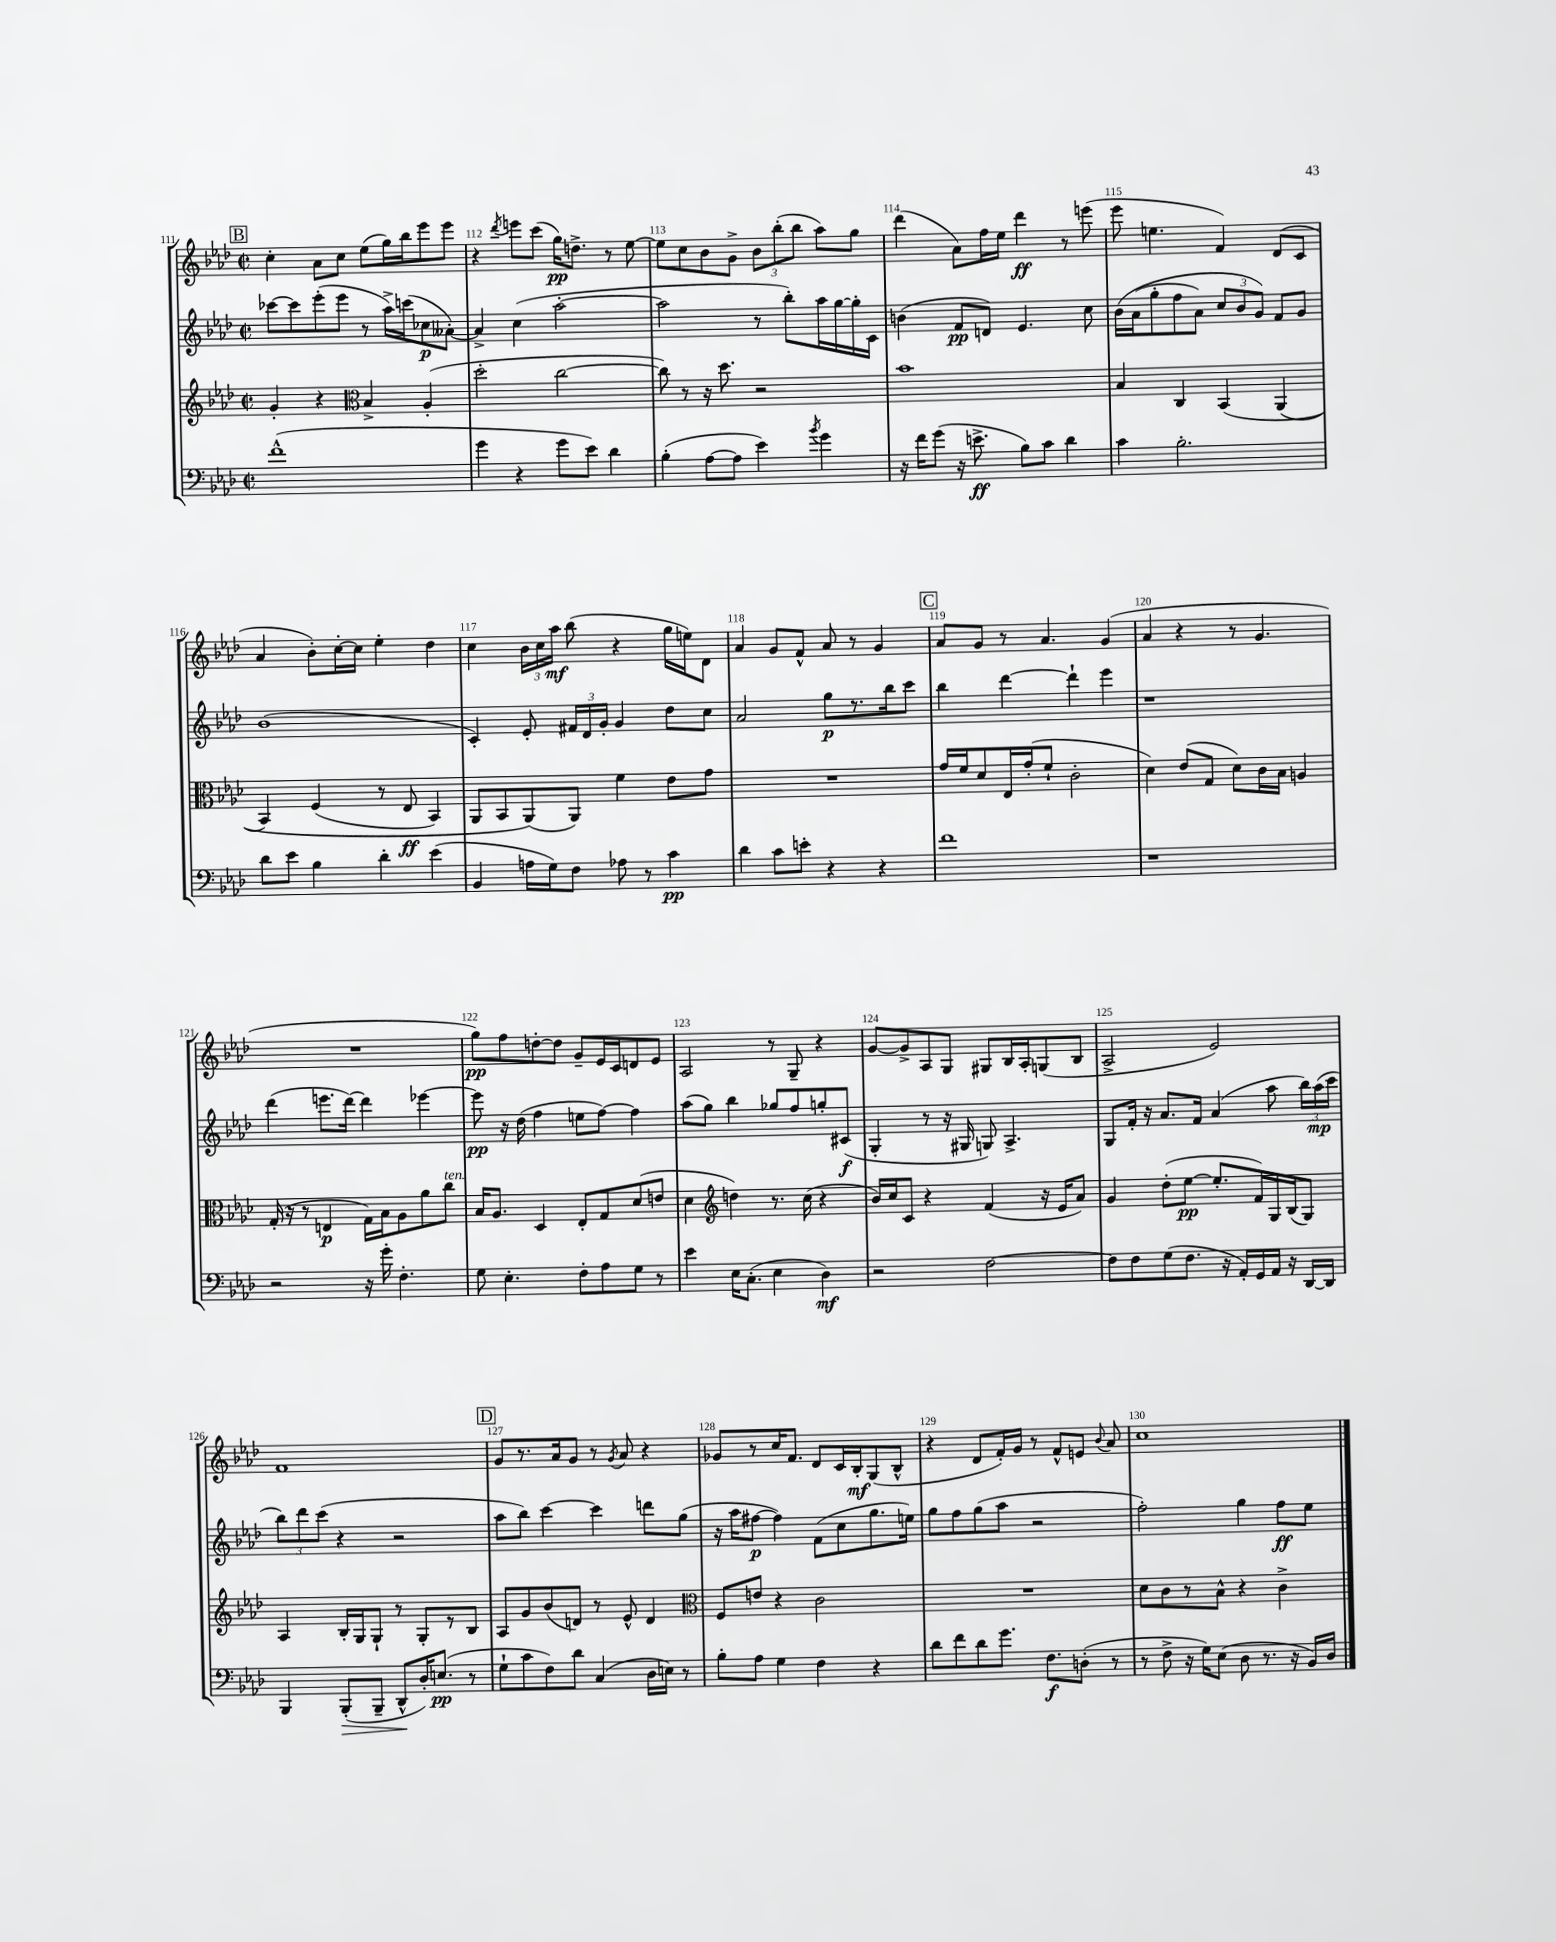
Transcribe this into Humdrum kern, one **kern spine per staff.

**kern	**kern	**kern	**kern
*staff4	*staff3	*staff2	*staff1
*clefF4	*clefG2	*clefG2	*clefG2
*k[b-e-a-d-]	*k[b-e-a-d-]	*k[b-e-a-d-]	*k[b-e-a-d-]
*M2/2	*M2/2	*M2/2	*M2/2
*met(c|)	*met(c|)	*met(c|)	*met(c|)
(1f^^	4g'	[8ccc-	4cc'
.	.	8ccc-]	.
.	4r	(8eee-'	8a-
.	.	8eee-	8cc
*	*clefC3	*	*
.	4B-^	8r	(8ee-
.	.	16aa-^)	16gg)
.	.	(16ccc	16bb-
.	(4A-'	8cc-	8eee-
.	.	[8a--')	8eee-
=	=	=	=
4g	2dd-'	4a--^]	4r
.	.	.	8qddd-
4r	.	(4cc	8eee
.	.	.	(8ccc
8g	[2cc	[2aa-'	16gg)
.	.	.	8.dd^
8e-)	.	.	.
4d-	.	.	8r
.	.	.	[8ee-
=	=	=	=
(4B-'	8cc])	2aa-]	8ee-]
.	8r	.	8cc
[8A-	16r	.	8b-
.	8.dd-	.	.
8A-]	.	.	8g^
4e-)	2r	8r	12b-
.	.	.	(12bb-'
.	.	8bb-')	.
.	.	.	12bb-
8qb-	.	.	.
4g	.	16aa-	8aa-)
.	.	[16gg	.
.	.	16gg']	8gg
.	.	16c	.
=	=	=	=
16r	1b-	(4b	(4ddd-
16f	.	.	.
(8g	.	.	.
16r	.	8f	8a-)
8.e^	.	.	.
.	.	8d)	16ff
.	.	.	16ee-
8B-)	.	4.e-	4ddd-
8c	.	.	.
4d-	.	.	8r
.	.	8cc	(8eee
=	=	=	=
4c	4B-	&(16b-	8eee-
.	.	(16a-	.
.	.	8gg'	4.ee
2.B-'	4C	8ff	.
.	.	8a-)	.
.	(4BB-	12cc	4f)
.	.	12b-	.
.	.	12g&)	.
.	&(4AA-	8f	(8d-
.	.	8g	8c
=	=	=	=
8d-	4BB-)	(1b-	4a-
8e-	.	.	.
4B-	(4F	.	8b-')
.	.	.	[16cc'
.	.	.	16cc]
4d-'	8r	.	4ee-'
.	8E-	.	.
(4e-	4BB-)	.	4dd-
=	=	=	=
4BB-	8AA-	4c')	4cc
.	8BB-	.	.
16A	(8AA-&)	8e-'	24b-
.	.	.	24cc
16G)	.	.	.
.	.	.	24aa-
8F	8AA-)	24f#	(8bb-
.	.	24d-	.
.	.	24g'	.
8A-	4f	4g	4r
8r	.	.	.
4c	8e-	8dd-	16gg
.	.	.	16ee)
.	8g	8cc	8d-
=	=	=	=
4d-	1r	2a-	4a-
8c	.	.	8g
8e'	.	.	8f^^
4r	.	8gg	8a-
.	.	8.r	8r
4r	.	.	4g
.	.	16bb-	.
.	.	8ccc	.
=	=	=	=
1f	16g	4bb-	8a-
.	16f	.	.
.	8d-	.	8g
.	16E-	[4ddd-	8r
.	(16g'	.	.
.	8f`	.	4.a-
.	2c'	4ddd-`]	.
.	.	4eee-	(4g
=	=	=	=
1r	4d-)	1r	4a-
.	(8e-	.	4r
.	8G	.	.
.	8d-)	.	8r
.	16c	.	4.g
.	16B-	.	.
.	4A	.	.
=	=	=	=
2r	(16G'	(4ddd-	1r
.	16r	.	.
.	8r	.	.
.	4E	8.eee	.
.	.	[16ddd-)	.
16r	16G)	4ddd-]	.
16g'	16B-	.	.
4.F'	8A-	.	.
.	8a-	[4eee-	.
.	8cc	.	.
=	=	=	=
8G	16B-	8eee-]	8gg)
.	8.A-	.	.
4.E-'	.	16r	8ff
.	.	(16dd-	.
.	4D-	4ff	[8dd'
.	.	.	8dd]
8F'	8E-'	8ee	8g~
8A-	8G	[8ff)	16e-
.	.	.	16c
8G	(8d-	4ff]	8d
8r	8e	.	8e-
=	=	=	=
4e-	4d-	(8aa-	2A-
.	.	8gg)	.
*	*clefG2	*	*
16E-	4dd)	4bb-	.
(8.C'	.	.	.
4E-	8.r	8gg-	8r
.	.	8ff	8G~
.	(16cc	.	.
4D-)	4r	8gg'	4r
.	.	(8c#	.
=	=	=	=
2r	16b-)	4G'	[8g
.	16cc	.	.
.	8c	.	8g^]
.	4r	8r	8A-
.	.	16r	8G
.	.	16G#	.
[2F	(4f	8G)	8G#
.	.	4.A-^	16B-
.	.	.	16A-'
.	16r	.	(8G
.	16e-	.	.
.	8a-)	.	8B-
=	=	=	=
8F]	4g	8G	2A-^
8F	.	16f'	.
.	.	16r	.
(8G	(8dd-'	8.a-	.
8.F	[8ee-	.	.
.	.	16f	.
.	8.ee-']	(4a-	2e-)
16r	.	.	.
16AA-')	.	.	.
16GG	16f)	.	.
16AA-	16G	8aa-	.
16r	(16B-	.	.
[16DD-	8G)	24bb-)	.
.	.	(24aa-	.
16DD-]	.	.	.
.	.	24ccc	.
=	=	=	=
4BBB-	4A-	12bb-)	1f
.	.	12ddd-	.
.	.	(12ccc	.
(8BBB-'	16B-'	4r	.
.	16G	.	.
8BBB-~	8G`	.	.
8DD-^^	8r	2r	.
16D-')	8G'	.	.
(8.E	.	.	.
.	8r	.	.
8r	8B-	.	.
=	=	=	=
8G`	8A-	8aa-	8g
8c	8g	8bb-)	8.r
8F)	(8b-	[4ccc	.
.	.	.	16a-
8d-	8d)	.	8g
(4C	8r	4ccc]	8r
.	.	.	8qg
.	8e-^^	.	8a-
16D-	4d	8ddd	4r
16E)	.	.	.
8r	.	(8gg	.
=	=	=	=
*	*clefC3	*	*
8B-'	8F	16r	8g-
.	.	16aa-	.
8A-	8e	[8ff#	8r
4G	4r	4ff#])	16cc
.	.	.	8.f
4F	2c	(8f	8d-
.	.	8cc	16c
.	.	.	16B-'
4r	.	8.gg	(8G
.	.	.	8B-^^
.	.	16ee)	.
=	=	=	=
8d-	1r	8gg	4r
8f	.	8ff	.
8d-	.	(8gg	8d-
8.g	.	8aa-	16f')
.	.	.	16g
.	.	2r	8r
8.F	.	.	.
.	.	.	8f^^
(8D'	.	.	8e
.	.	.	8qqb-
8r	.	.	8a-
=	=	=	=
8r	8d-	2ff')	1cc
8F^	8c	.	.
16r	8r	.	.
16G)	.	.	.
(8E-	8B-^^	.	.
8D-	4r	4gg	.
8.r	.	.	.
.	4c^	8ff	.
16r	.	.	.
16BB-)	.	8ee-	.
16D-	.	.	.
==	==	==	==
*-	*-	*-	*-
